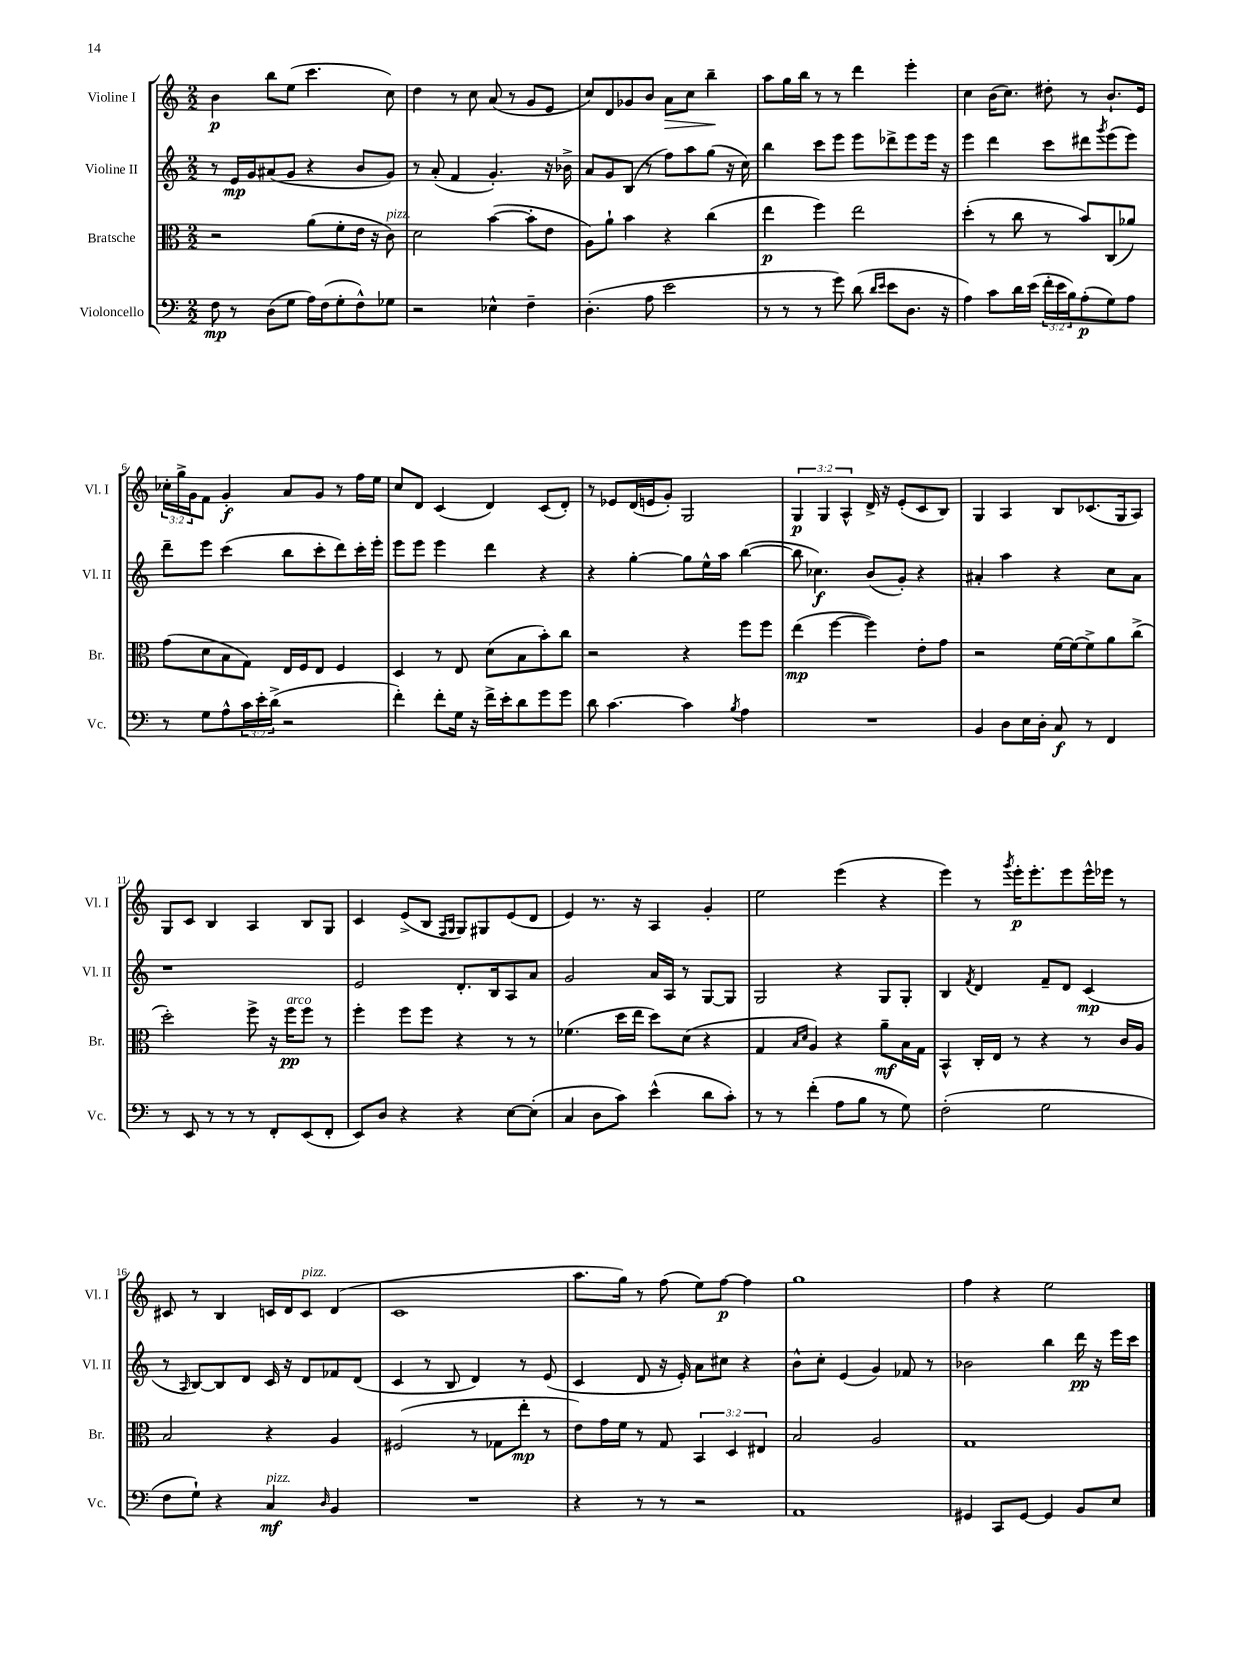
<<
\new StaffGroup <<
\new Staff = "s0" \with { instrumentName = "Violine I" shortInstrumentName = "Vl. I" } {
    \clef treble \key c \major \numericTimeSignature \time 2/2 \override Staff.TupletNumber.text = #tuplet-number::calc-fraction-text
    b'4\p b''8 e''8( c'''4. c''8) |
    d''4 r8 c''8 a'8( r8 g'8 e'8 |
    c''8) d'8 ges'8 b'8 a'8\> c''8 b''4--\! |
    a''8 g''16 b''16 r8 r8 d'''4 e'''4-. |
    c''4 b'16( c''8.) dis''8-. r8 b'8.-! e'16 |
    \tuplet 3/2 { ces''16-. g''16-> g'16 } f'8 g'4-.\f a'8 g'8 r8 f''16 e''16 |
    c''8 d'8 c'4( d'4) c'8( d'8-.) |
    r8 ees'8 d'16( e'16 g'8-.) g2 |
    \tuplet 3/2 { g4\p g4 a4-^ } d'16-> r16 e'8-.( c'8 b8) |
    g4 a4 b8 ces'8.( g16 a8) |
    g8 c'8 b4 a4 b8 g8 |
    c'4 e'8->( b8 \grace { f16 g16 } g8) gis8 e'8( d'8 |
    e'4) r8. r16 a4 g'4-. |
    e''2 e'''4( r4 |
    e'''4) r8 \acciaccatura { g'''8 } e'''16-.\p e'''8.-. e'''8 e'''16-^ ees'''16 r8 |
    cis'8 r8 b4 c'16 d'16 c'8^\markup { \italic "pizz." } d'4( |
    c'1 |
    a''8. g''16) r8 f''8( e''8) f''8~\p f''4 |
    g''1 |
    f''4 r4 e''2 \bar "|." |
}
\new Staff = "s1" \with { instrumentName = "Violine II" shortInstrumentName = "Vl. II" } {
    \clef treble \key c \major \numericTimeSignature \time 2/2
    r8 e'16\mp g'16 ais'8( g'8 r4 b'8 g'8) |
    r8 a'8-.( f'4 g'4.-.) r16 bes'16-> |
    a'8 g'8 b8( r8 f''8) a''8 g''8( r16 c''16) |
    b''4 c'''8 e'''8 e'''8 des'''8-> e'''8 e'''16 r16 |
    e'''4 d'''4 c'''8 dis'''8 \acciaccatura { g'''8 } e'''8( e'''8) |
    d'''8-- e'''8 c'''4( b''8 c'''8-. d'''8) c'''16-. e'''16-. |
    e'''8 e'''8 e'''4 d'''4 r4 |
    r4 g''4~-. g''8 e''16-^ a''16 b''4~( |
    b''8 ces''4.\f) b'8( g'8-.) r4 |
    ais'4-. a''4 r4 c''8 ais'8 |
    r1 |
    e'2 d'8.-. b16 a8 a'8 |
    g'2 a'16 a16 r8 g8~ g8 |
    g2 r4 g8 g8-. |
    b4 \acciaccatura { f'8 } d'4 f'8-- d'8 c'4\mp( |
    r8 \grace { a16 } b8~) b8 d'8 c'16 r16 d'8 fes'8 d'8( |
    c'4 r8 b8 d'4) r8 e'8( |
    c'4 d'8 r16 e'16-.) a'8 cis''8 r4 |
    b'8-^ c''8-. e'4( g'4) fes'8 r8 |
    bes'2 b''4 d'''16\pp r16 e'''16 c'''16 \bar "|." |
}
\new Staff = "s2" \with { instrumentName = "Bratsche" shortInstrumentName = "Br." } {
    \clef alto \key c \major \numericTimeSignature \time 2/2 \override Staff.TupletNumber.text = #tuplet-number::calc-fraction-text
    r2 a'8( f'8-. e'16 r16 c'8^\markup { \italic "pizz." }) |
    d'2 b'4~( b'8-. e'8 |
    a8) a'8-! b'4 r4 c''4( |
    e''4\p f''4) e''2 |
    d''4-.( r8 c''8 r8 b'8) c8( aes'8) |
    g'8( d'8 b8 g8) e16 f16 e8 f4 |
    d4 r8 e8 d'8( b8 b'8-.) c''8 |
    r2 r4 f''8 f''8 |
    e''4\mp( f''4~ f''4) e'8-. g'8 |
    r2 f'16~ f'16~ f'8-> a'8 c''8->( |
    d''2-.) f''8-> r16 f''16\pp^\markup { \italic "arco" } f''8 r8 |
    f''4-. f''8 f''8 r4 r8 r8 |
    fes'4.( d''16 e''16 d''8) d'8( r4 |
    g4 \grace { b16 d'16 } a4) r4 a'8--\mf b16 g16 |
    b,4-^ c16-. e16 r8 r4 r8 c'16 a16 |
    b2 r4 a4 |
    fis2( r8 ges8 e''8-.\mp r8 |
    e'8) g'16 f'16 r8 g8 \tuplet 3/2 { b,4 d4 eis4 } |
    b2 a2 |
    g1 \bar "|." |
}
\new Staff = "s3" \with { instrumentName = "Violoncello" shortInstrumentName = "Vc." } {
    \clef bass \key c \major \numericTimeSignature \time 2/2 \override Staff.TupletNumber.text = #tuplet-number::calc-fraction-text
    f8\mp r8 d8( g8 a16) f16( g8-. f8-^) ges8 |
    r2 ees4-^ f4-- |
    d4.-.( a8 e'2 |
    r8 r8 r8 g'8) d'8( \grace { d'16 e'16 } e'8 d8. r16 |
    a4) c'8 d'16 e'16( \tuplet 3/2 { f'16-. e'16 b16) } a8-.\p( g8) a8 |
    r8 g8 a8-^ \tuplet 3/2 { c'16 e'16-. d'16->( } r2 |
    f'4-.) f'8-. g16 r16 f'16-> e'16-. d'8 g'8 g'8 |
    d'8 c'4.~ c'4 \acciaccatura { b8 } a4 |
    R1 |
    b,4 d8 e16 d16-. c8\f r8 f,4 |
    r8 e,8 r8 r8 r8 f,8-. e,8( f,8-. |
    e,8) d8 r4 r4 e8~ e8-.( |
    c4 d8 c'8) e'4-^( d'8 c'8-.) |
    r8 r8 f'4-.( a8 b8 r8 g8) |
    f2-.( g2 |
    f8 g8-!) r4 c4\mf^\markup { \italic "pizz." } \grace { d16 } b,4 |
    R1 |
    r4 r8 r8 r2 |
    a,1 |
    gis,4 c,8 gis,8~ gis,4 b,8 e8 \bar "|." |
}
>>
>>
